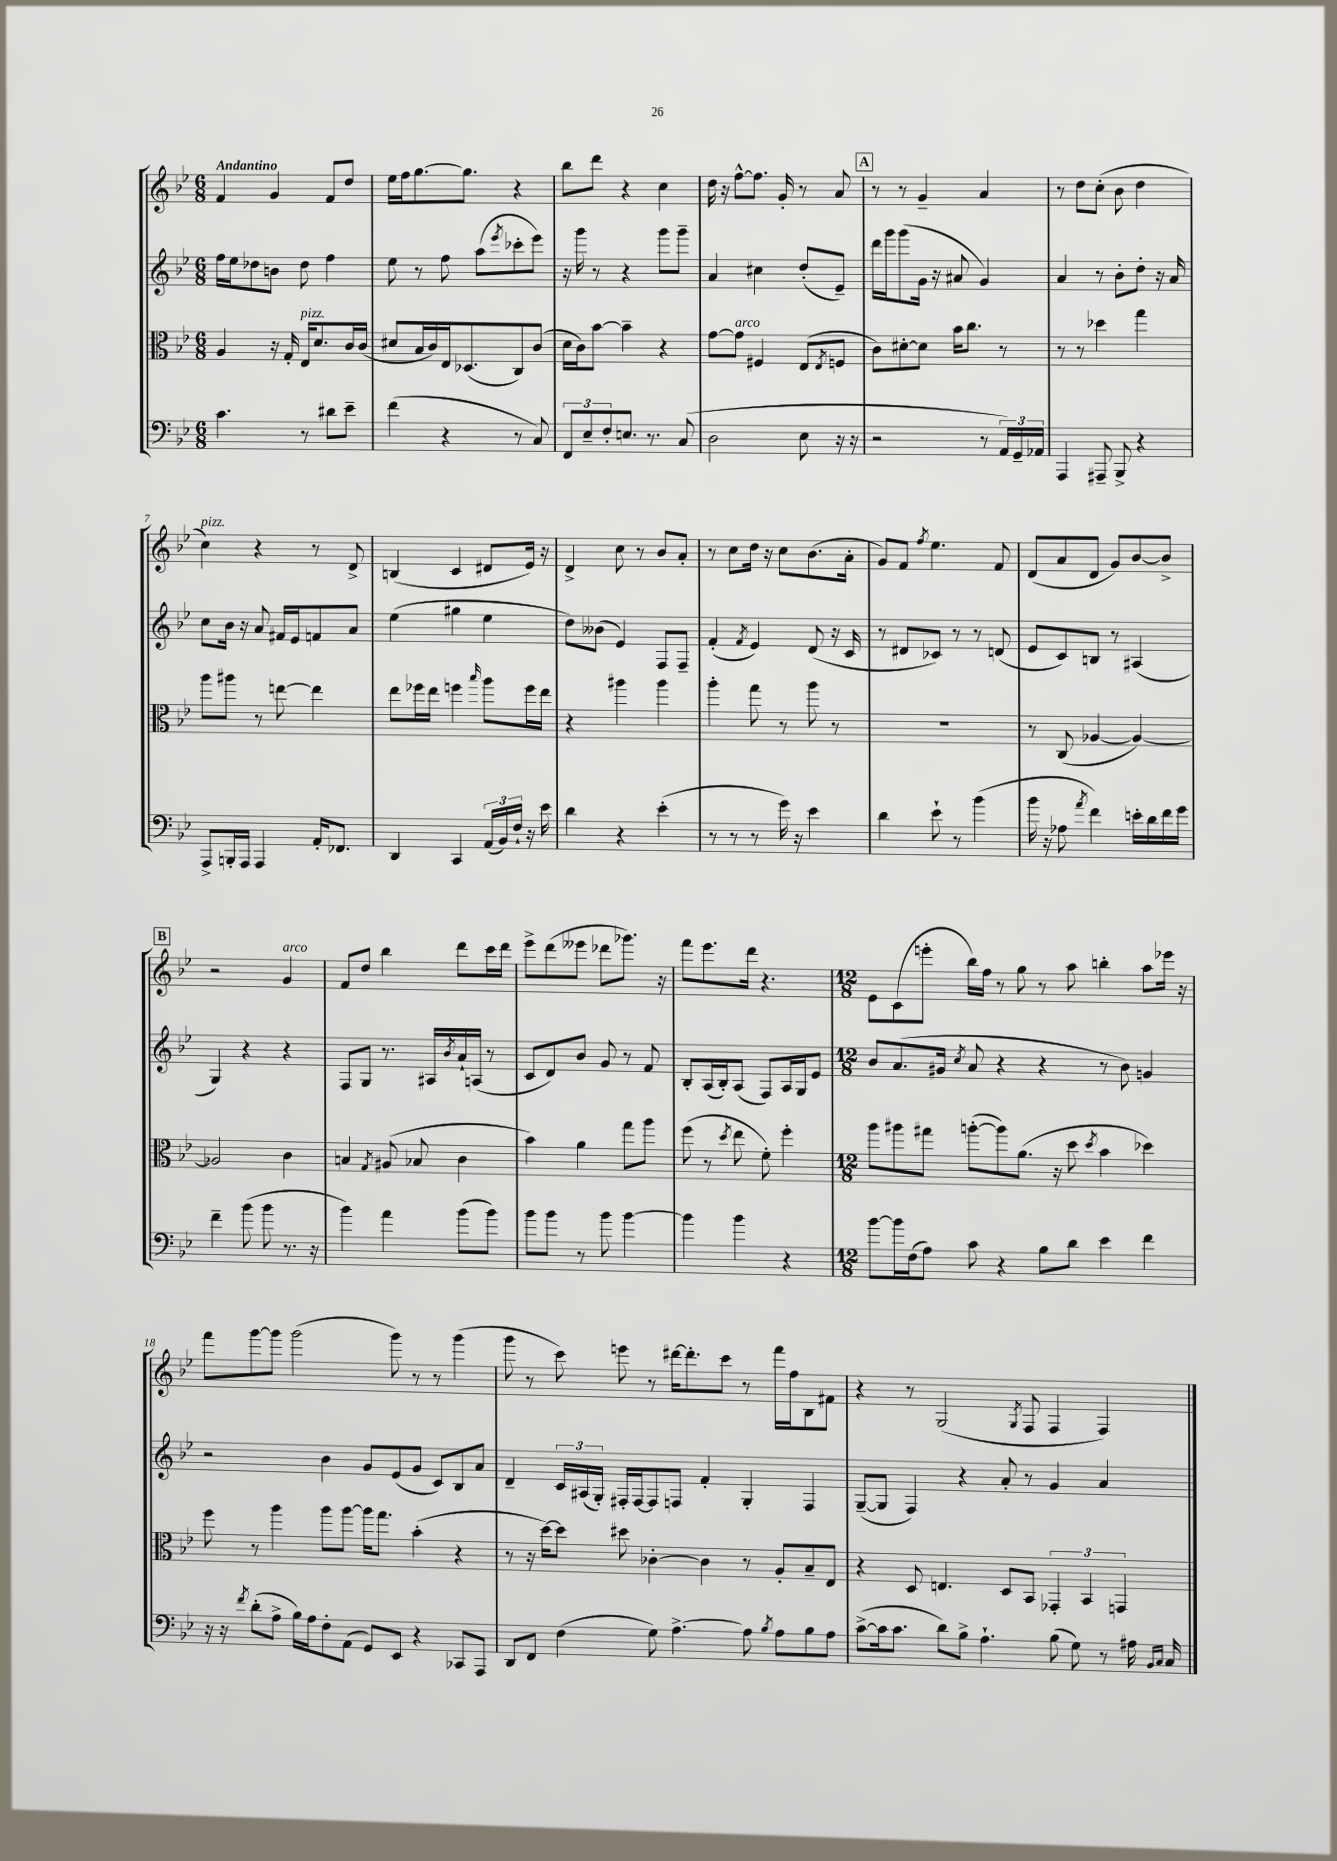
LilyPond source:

<<
\new StaffGroup <<
\new Staff = "s0" {
    \clef treble \key bes \major \numericTimeSignature \time 6/8 \tempo "Andantino"
    f'4 g'4 f'8 d''8 |
    ees''16 f''16 g''8.~ g''8. r4 |
    bes''8 d'''8 r4 c''4 |
    d''16 r16 f''8~-^ f''8. g'16-. r8 a'8 |
    \mark \markup { \box "A" } r8 r8 g'4-- a'4 |
    r8 d''8 c''8-.( bes'8 d''4 |
    c''4^\markup { \italic "pizz." }) r4 r8 d'8-> |
    b4( c'4 dis'8 ees'16) r16 |
    d'4-> c''8 r8 bes'8 a'8-. |
    r8 c''8 d''16 r16 c''8 bes'8.( a'16-. |
    g'8) f'8 \acciaccatura { f''8 } ees''4. f'8 |
    d'8( a'8 d'8 g'8) bes'8~ bes'8-> |
    \mark \markup { \box "B" } r2 g'4^\markup { \italic "arco" } |
    f'8 d''8 bes''4 d'''8 c'''16 d'''16 |
    ees'''8-> d'''8( eeses'''8 des'''8 ges'''8.) r16 |
    f'''8 ees'''8. d'''16 r4. |
    \numericTimeSignature \time 12/8 ees'8 c'8( e'''8-. bes''16) f''16 r8 g''8 r8 a''8 b''4-. a''8 ees'''16 r16 |
    f'''8 g'''8~ g'''8 g'''2( g'''8) r8 r8 g'''4( |
    g'''8 r8 c'''8) e'''8 r8 dis'''16~ dis'''8.-. c'''8 r8 f'''16 f''16 bes8 fis'8 |
    r4 r8 g2( \acciaccatura { g8 } f8 f4 f4) \bar "|." |
}
\new Staff = "s1" {
    \clef treble \key bes \major \numericTimeSignature \time 6/8
    f''16 ees''16 des''8 b'8 des''8 f''4 |
    ees''8 r8 f''8 a''8( \acciaccatura { ees'''8 } ces'''8-. ees'''8) |
    r16 g'''16 r8 r4 g'''8 g'''8-- |
    a'4 cis''4 d''8-.( ees'8--) |
    \mark \markup { \box "A" } d'''16 g'''16 g'''8( g'16 r16 ais'8 g'4) |
    a'4 r8 bes'8-. d''8-. r16 a'16 |
    c''8 bes'16 r16 a'8 fis'16 ees'16 f'8 a'8 |
    ees''4( gis''4 ees''4 |
    d''8) beses'8( ees'4) f8 f8-- |
    f'4-.( \acciaccatura { f'8 } ees'4) d'8( r16 c'16 |
    r8 dis'8 ces'8) r8 r8 d'8( |
    ees'8 c'8) b8 r8 ais4( |
    \mark \markup { \box "B" } g4) r4 r4 |
    f8 g8 r8. ais16 \acciaccatura { bes'8 } a'16-! a16( r8 |
    c'8 d'8) bes'8 g'8 r8 f'8 |
    bes8-. a16( bes16-.) a8( f8) a16 g16 ees'8 |
    \numericTimeSignature \time 12/8 bes'8 a'8.( gis'16 \acciaccatura { c''8 } a'8 r4 r4 r8 bes'8) g'4 |
    r2 bes'4 g'8 ees'8( g'8 c'8) bes8 a'8 |
    d'4-- \tuplet 3/2 { c'16 ais16( g16-.) } fis16-. fis16~ fis8 f8 f'4-. g4-. f4 |
    g8~--( g8 f4) r4 a'8-. r8 g'4 a'4 \bar "|." |
}
\new Staff = "s2" {
    \clef alto \key bes \major \numericTimeSignature \time 6/8
    a4 r16 g16-. ees16^\markup { \italic "pizz." } d'8. c'16 c'16( |
    dis'8 bes16 c'16) ees16 des8.( c8) c'8( |
    d'16 c'16) bes'8~ bes'4-- r4 |
    g'8~ g'8^\markup { \italic "arco" } fis4 ees8( \acciaccatura { ees8 } f8 |
    \mark \markup { \box "A" } c'8) dis'8~-. dis'8 bes'16 c''8. r8 |
    r8 r8 des''4 g''4 |
    a''8 ais''8 r8 e''8~ e''4 |
    ees''8 fes''16 ees''16 f''4 \grace { bes''16 } a''8 f''16 ees''16 |
    r4 ais''4 ais''4 |
    a''4-. g''8 r8 a''8 r8 |
    R2. |
    r8 c8( aes4~ aes4~) |
    \mark \markup { \box "B" } aes2 c'4 |
    b4 \acciaccatura { g8 } ais8( bes8 c'4 |
    bes'4) a'4 g''8 a''8 |
    f''8( r8 \acciaccatura { d''8 } ees''8 f'8-.) f''4-. |
    \numericTimeSignature \time 12/8 a''8 ais''8 gis''8 a''8~-.( a''8) a'8.( r16 d''8 \acciaccatura { d''8 } bes'4 des''4) |
    f''8 r8 a''4 a''8 a''8~ a''16 g''8. bes'4-.( r4 |
    r8 r16 d''16~) d''8 dis''8 ces'4~-. ces'4 r8 a8-. bes8-- ees8 |
    r4 d8 e4. d8 bes,8 \tuplet 3/2 { ges,4-. bes,4 g,4 } \bar "|." |
}
\new Staff = "s3" {
    \clef bass \key bes \major \numericTimeSignature \time 6/8
    c'4. r8 dis'8 ees'8-- |
    f'4( r4 r8 c8) |
    \tuplet 3/2 { f,8 ees8-- f8-. } e8. r8. c8( |
    d2 ees8 r16 r16 |
    \mark \markup { \box "A" } r2 r8 \tuplet 3/2 { a,16) g,16-- aes,16 } |
    a,,4 ais,,8-- bes,,8-> r4 |
    a,,8-> b,,16-. a,,16 a,,4 a,16-. fes,8. |
    d,4 c,4 \tuplet 3/2 { a,16( bes,16) f16-! } r16 ees'16 |
    d'4 r4 ees'4-.( |
    r8 r8 r8 g'16) r16 ees'4 |
    d'4 ees'8-! r8 bes'4( |
    bes'16 r16 aes8 \acciaccatura { a'8 } f'4) e'16-. d'16 f'16 g'16 |
    \mark \markup { \box "B" } f'4-- bes'8( bes'8 r8. r16 |
    bes'4) a'4 bes'8( bes'8) |
    bes'8 bes'8 r8 bes'8 bes'4~ |
    bes'4 bes'4 r4 |
    \numericTimeSignature \time 12/8 bes'8~ bes'16 f16( a8) c'8 r4 bes8 d'8 ees'4 f'4 |
    r16 r16 \acciaccatura { f'8 } d'8-.( a8-> bes16) a16 f8-. a,8( g,8) ees,8 r4 ces,8 a,,8 |
    d,8 f,8 f4( g8) a4.~-> a8 \acciaccatura { bes8 } a8 bes8 a8 |
    c'8~->( c'16 c'8. d'8) bes8-> a4.-! bes8( g8) r8 ais16 \grace { bes,16 c16 } c16 \bar "|." |
}
>>
>>
